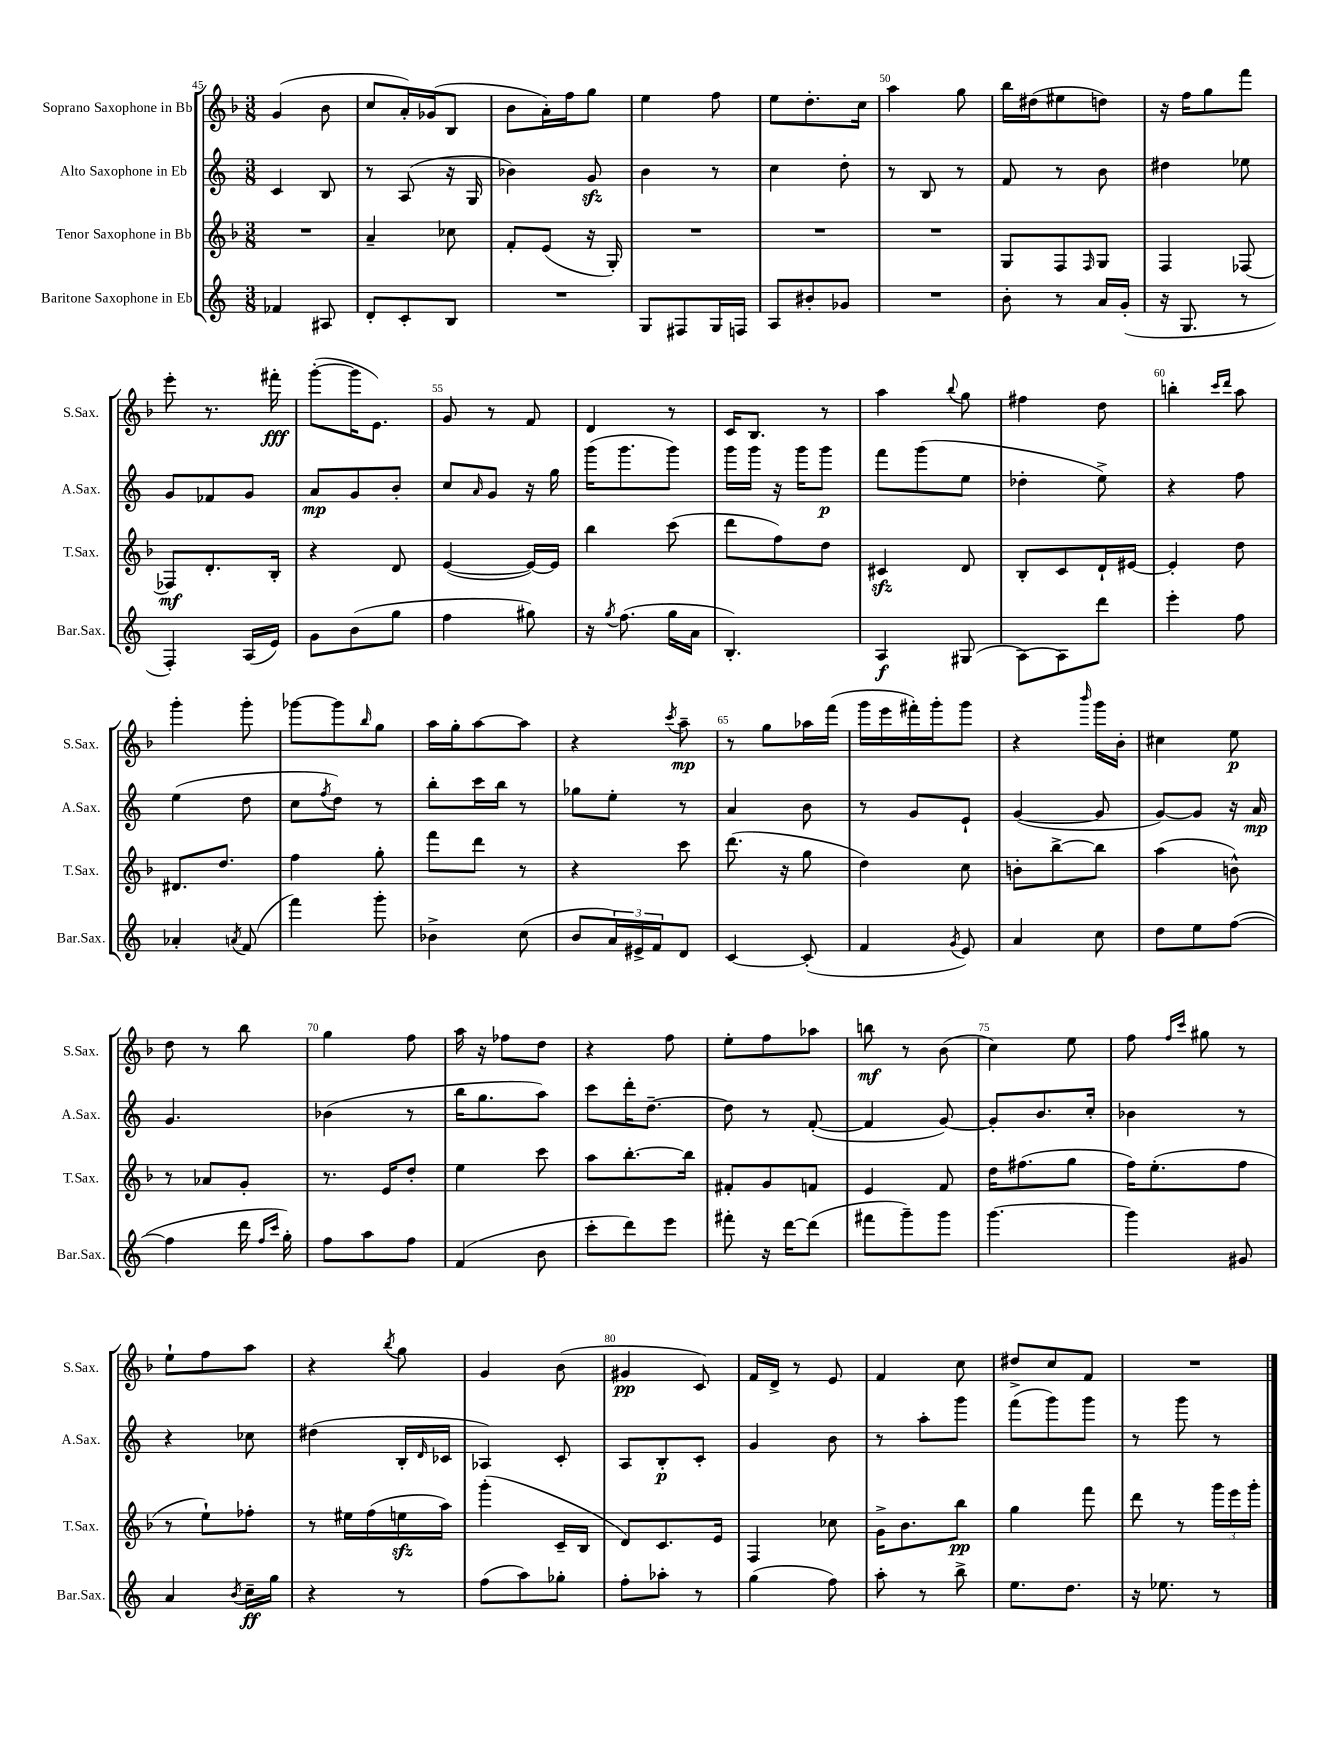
<<
\new StaffGroup <<
\new Staff = "s0" \with { instrumentName = "Soprano Saxophone in Bb" shortInstrumentName = "S.Sax." } {
    \clef treble \key f \major \numericTimeSignature \time 3/8
    g'4( bes'8 |
    c''8 a'16-.) ges'16( bes8 |
    bes'8 a'16-.) f''16 g''8 |
    e''4 f''8 |
    e''8 d''8.-. c''16 |
    a''4 g''8 |
    bes''16 dis''16( eis''8 d''8) |
    r16 f''16 g''8 f'''8 |
    e'''8-. r8. fis'''16-.\fff |
    g'''8~-.( g'''16 e'8.) |
    g'8 r8 f'8 |
    d'4 r8 |
    c'16 bes8. r8 |
    a''4 \appoggiatura { bes''8 } g''8 |
    fis''4 d''8 |
    b''4-. \grace { c'''16 d'''16 } a''8 |
    g'''4-. g'''8-. |
    ges'''8~ ges'''8 \grace { bes''16 } g''8 |
    a''16 g''16-. a''8~ a''8 |
    r4 \acciaccatura { c'''8 } a''8--\mp |
    r8 g''8 aes''16 f'''16( |
    g'''16 e'''16 fis'''16-.) g'''16-. g'''8 |
    r4 \grace { bes'''16 } g'''16 bes'16-. |
    cis''4 e''8\p |
    d''8 r8 bes''8 |
    g''4 f''8 |
    a''16 r16 fes''8 d''8 |
    r4 f''8 |
    e''8-. f''8 aes''8 |
    b''8\mf r8 bes'8( |
    c''4) e''8 |
    f''8 \grace { f''16 c'''16 } gis''8 r8 |
    e''8-! f''8 a''8 |
    r4 \acciaccatura { bes''8 } g''8 |
    g'4 bes'8( |
    gis'4\pp c'8) |
    f'16 d'16-> r8 e'8 |
    f'4 c''8 |
    dis''8-> c''8 f'8 |
    R4. \bar "|." |
}
\new Staff = "s1" \with { instrumentName = "Alto Saxophone in Eb" shortInstrumentName = "A.Sax." } {
    \clef treble \key c \major \numericTimeSignature \time 3/8
    c'4 b8 |
    r8 a8( r16 g16 |
    bes'4) g'8\sfz |
    b'4 r8 |
    c''4 d''8-. |
    r8 b8 r8 |
    f'8 r8 b'8 |
    dis''4 ees''8 |
    g'8 fes'8 g'8 |
    a'8\mp g'8 b'8-. |
    c''8 \grace { a'16 } g'8 r16 g''16 |
    g'''16( g'''8. g'''8) |
    g'''16 g'''16 r16 g'''16 g'''8\p |
    f'''8 g'''8( e''8 |
    des''4-. e''8->) |
    r4 f''8 |
    e''4( d''8 |
    c''8 \acciaccatura { f''8 } d''8) r8 |
    b''8-. c'''16 b''16 r8 |
    ges''8 e''8-. r8 |
    a'4 b'8 |
    r8 g'8 e'8-! |
    g'4~( g'8 |
    g'8~) g'8 r16 a'16\mp |
    g'4. |
    bes'4( r8 |
    b''16 g''8. a''8) |
    c'''8 d'''16-. d''8.~-- |
    d''8 r8 f'8~-.( |
    f'4 g'8~) |
    g'8-. b'8. c''16-. |
    bes'4 r8 |
    r4 ces''8 |
    dis''4( b16-. \grace { d'16 } ces'16 |
    aes4) c'8-. |
    a8 b8-.\p c'8-. |
    g'4 b'8 |
    r8 a''8-. g'''8 |
    f'''8( g'''8) g'''8 |
    r8 g'''8 r8 \bar "|." |
}
\new Staff = "s2" \with { instrumentName = "Tenor Saxophone in Bb" shortInstrumentName = "T.Sax." } {
    \clef treble \key f \major \numericTimeSignature \time 3/8
    R4. |
    a'4-- ces''8 |
    f'8-. e'8( r16 g16-.) |
    R4. |
    R4. |
    R4. |
    g8 f8 \grace { f16 } g8 |
    f4 fes8~ |
    fes8\mf d'8.-. bes16-. |
    r4 d'8 |
    e'4~( e'16~) e'16 |
    bes''4 c'''8( |
    d'''8 f''8) d''8 |
    cis'4\sfz d'8 |
    bes8-. c'8 d'16-! eis'16~ |
    eis'4-. d''8 |
    dis'8. d''8. |
    f''4 g''8-. |
    f'''8 d'''8 r8 |
    r4 c'''8 |
    d'''8.( r16 g''8 |
    d''4) c''8 |
    b'8-. bes''8~-> bes''8 |
    a''4( b'8-^) |
    r8 aes'8 g'8-. |
    r8. e'16 d''8-. |
    e''4 c'''8 |
    a''8 bes''8.~-. bes''16 |
    fis'8-. g'8 f'8 |
    e'4 f'8 |
    d''16 fis''8.( g''8 |
    f''16) e''8.-.( f''8 |
    r8 e''8-!) fes''8-. |
    r8 eis''16 f''16( e''16\sfz a''16) |
    g'''4-.( c'16-- bes16 |
    d'8) c'8. e'16 |
    f4 ces''8 |
    g'16-> bes'8. bes''8\pp |
    g''4 f'''8 |
    d'''8 r8 \tuplet 3/2 { g'''16 e'''16 g'''16-. } \bar "|." |
}
\new Staff = "s3" \with { instrumentName = "Baritone Saxophone in Eb" shortInstrumentName = "Bar.Sax." } {
    \clef treble \key c \major \numericTimeSignature \time 3/8
    fes'4 ais8 |
    d'8-. c'8-. b8 |
    R4. |
    g8 fis8 g16 f16 |
    a8 bis'8-. ges'8 |
    R4. |
    b'8-. r8 a'16 g'16-.( |
    r16 g8. r8 |
    f4-.) a16( e'16) |
    g'8 b'8( g''8 |
    f''4 gis''8) |
    r16 \acciaccatura { g''8 } f''8.( g''16 a'16 |
    b4.-.) |
    a4\f gis8( |
    a8~) a8 d'''8 |
    e'''4-. f''8 |
    aes'4-. \acciaccatura { a'8 } f'8( |
    f'''4) g'''8-. |
    bes'4-> c''8( |
    b'8 \tuplet 3/2 { a'16) eis'16-> f'16 } d'8 |
    c'4~ c'8-.( |
    f'4 \acciaccatura { g'8 } e'8) |
    a'4 c''8 |
    d''8 e''8 f''8~( |
    f''4 d'''16 \grace { f''16 c'''16 } g''16-.) |
    f''8 a''8 f''8 |
    f'4( b'8 |
    c'''8-. d'''8) e'''8 |
    fis'''8-. r16 d'''16~ d'''8( |
    fis'''8 g'''8--) g'''8 |
    g'''4.~ |
    g'''4 gis'8 |
    a'4 \acciaccatura { b'8 } c''16--\ff g''16 |
    r4 r8 |
    f''8( a''8) ges''8-. |
    f''8-. aes''8-. r8 |
    g''4( f''8) |
    a''8-. r8 b''8-> |
    e''8. d''8. |
    r16 ees''8. r8 \bar "|." |
}
>>
>>
\layout { \context { \Score currentBarNumber = #45 \override BarNumber.break-visibility = ##(#f #t #t) barNumberVisibility = #(every-nth-bar-number-visible 5) } }
